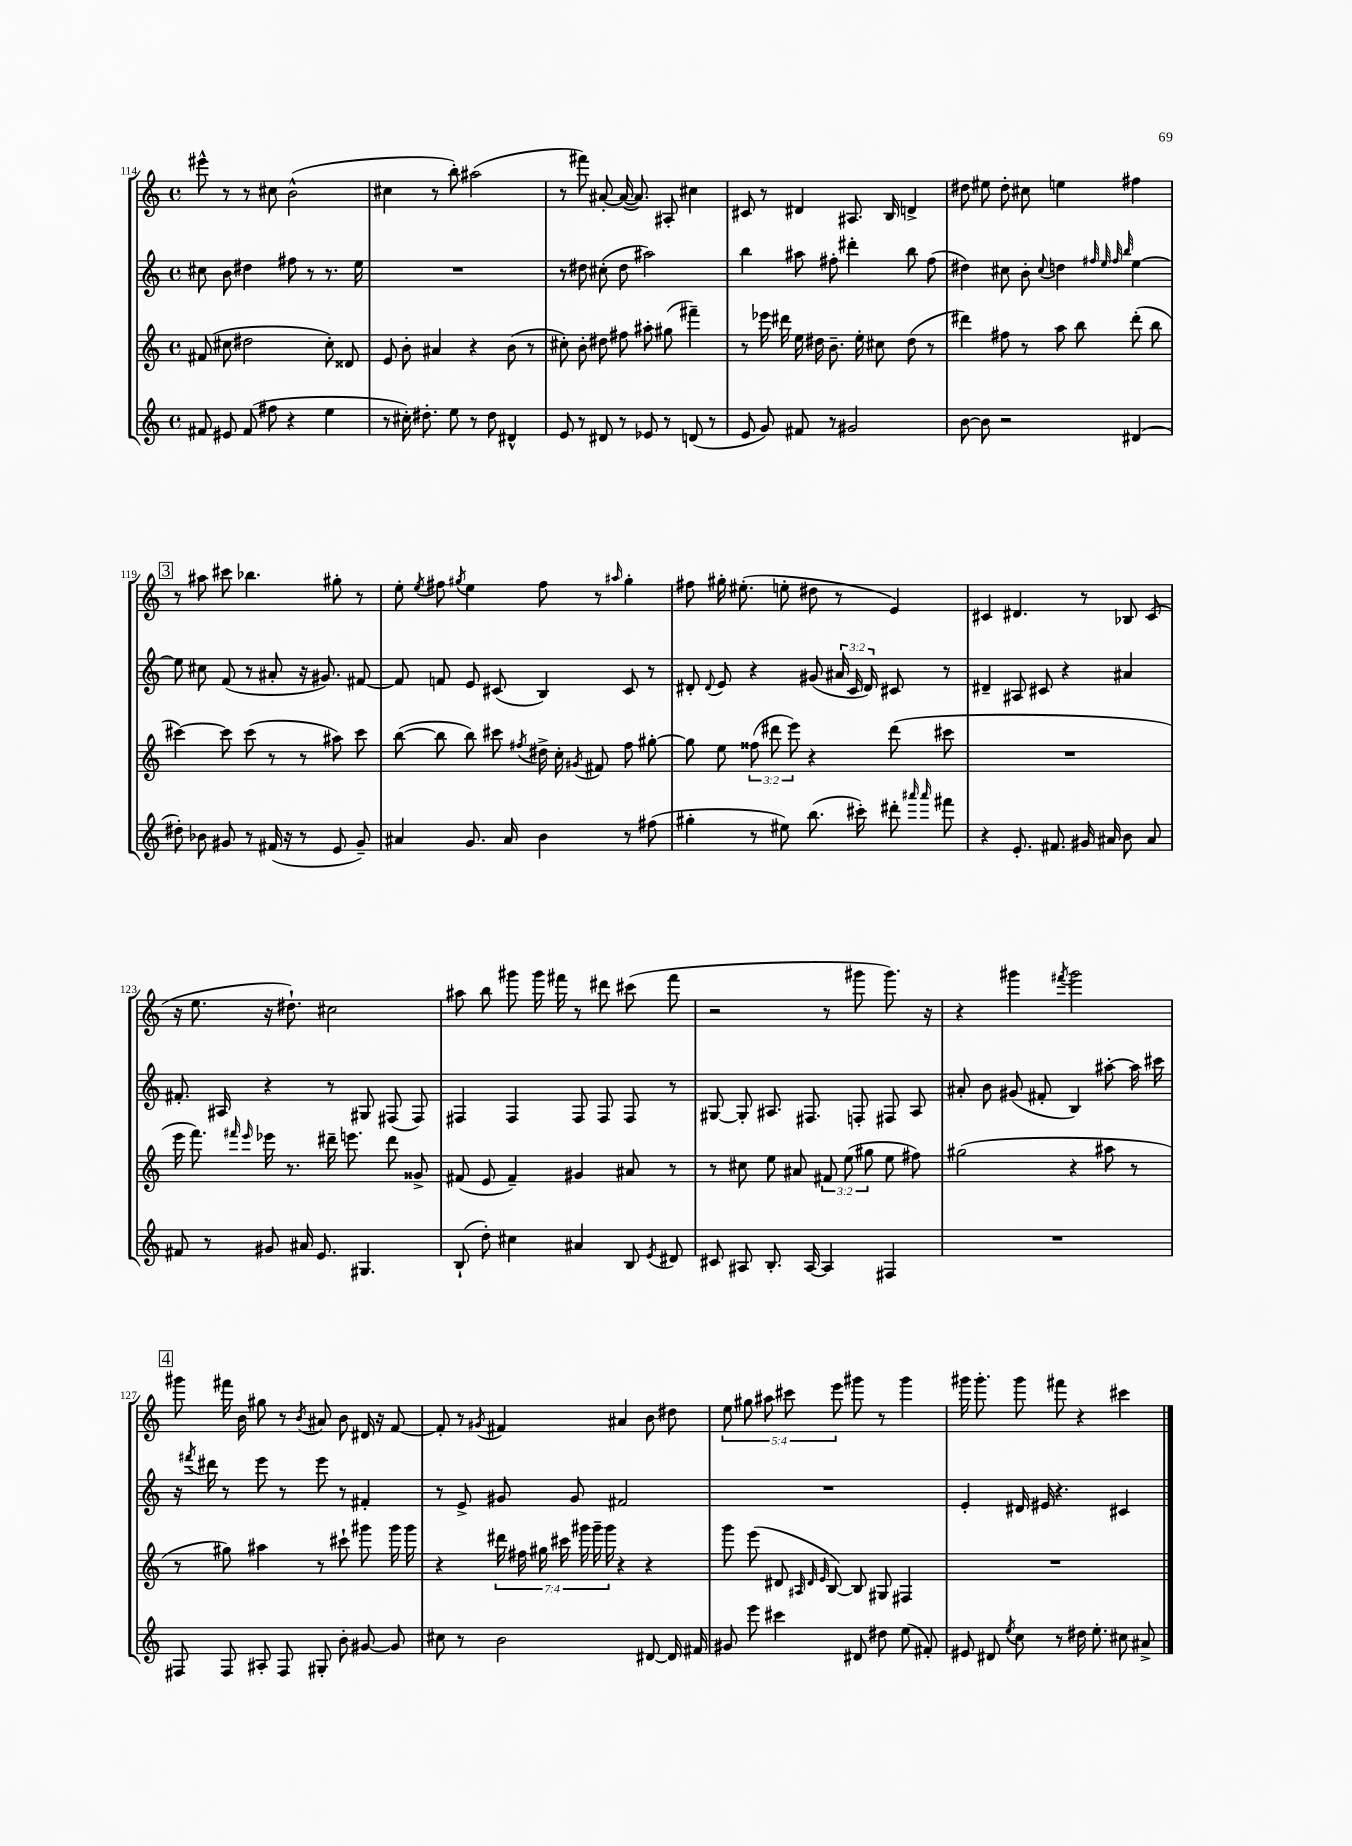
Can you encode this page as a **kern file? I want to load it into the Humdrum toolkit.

**kern	**kern	**kern	**kern
*staff4	*staff3	*staff2	*staff1
*clefG2	*clefG2	*clefG2	*clefG2
*k[]	*k[]	*k[]	*k[]
*M4/4	*M4/4	*M4/4	*M4/4
*met(c)	*met(c)	*met(c)	*met(c)
8f#	(8f#	8cc#	8eee#^^
8e#	8cc#	8b	8r
(8f#	2dd#	4dd#	8r
8ff#	.	.	8cc#
4r	.	8ff#	(2b^^
.	.	8r	.
4ee	8cc#')	8.r	.
.	8d##	.	.
.	.	16ee	.
=	=	=	=
8r	8e	1r	4cc#
16cc#')	8b'	.	.
8.dd#'	.	.	.
.	4a#	.	8r
8ee	.	.	8bb')
8r	4r	.	(2aa#
8dd#	.	.	.
4d#^^	(8b	.	.
.	8r	.	.
=	=	=	=
8e	8cc#')	8r	8r
8r	8b'	8dd#	8fff#)
8d#	8dd#	(8cc#'	[8a#'
8r	8ff#	8dd#	(16a#_
.	.	.	8.a#])
8e-	8aa#'	2aa#)	.
8r	(8gg#	.	8A#'
(8d	4fff#~)	.	4cc#
8r	.	.	.
=	=	=	=
8e	8r	4bb	8c#
8g)	16eee-	.	8r
.	16ddd#	.	.
8f#	16ee	8aa#	4d#
.	16dd#	.	.
8r	8.b~	8ff#'	.
2g#	.	4ddd#'	8.A#
.	16ee'	.	.
.	8cc#	.	.
.	.	.	16B
.	(8dd#	8bb	4d^
.	8r	(8ff#	.
=	=	=	=
[8b	4ddd#)	4dd#)	8dd#
8b]	.	.	8ee#
2r	8ff#	8cc#	8dd#'
.	8r	8b'	8cc#
.	.	8qqcc#	.
.	8aa	4dd	4ee
.	8bb	.	.
.	.	32qqff#	.
.	.	32qqee	.
.	.	32qqff#	.
.	.	32qqbb	.
(4d#	(8ddd#'	[4ee	4ff#
.	8bb	.	.
=	=	=	=
8dd#')	[4ccc#)	8ee]	8r
8b-	.	8cc#	8aa#
8g#	8ccc#]	(8f	8ccc#
8r	(8ccc#	8r	4.bb-
(16f#	8r	8a#'	.
16r	.	.	.
8r	8r	16r	.
.	.	8.g#)	.
8e	8aa#)	.	8gg#'
8g#~)	8ccc#	[8f#	8r
=	=	=	=
4a#	([8bb	8f#]	8ee'
.	.	.	8qee
.	8bb]	8f	8ff#
.	.	.	8qgg#
8.g	8bb)	8e	4ee
.	8ccc#	(8c#	.
16a#	.	.	.
.	8qff#	.	.
4b	16dd#^	4B)	8ff#
.	16cc'	.	.
.	8qg#	.	.
.	8f#	.	8r
.	.	.	16qqaa#
8r	8ff#	8c#	4gg#'
(8ff#	[8gg#'	8r	.
=	=	=	=
4gg#'	8gg#]	8d#'	8ff#
.	.	8qqd#	.
.	8ee	8e	16gg#'
.	.	.	(8.ee#'
8r	(12ff##	4r	.
.	12ddd#	.	.
8ee#)	.	.	8ee'
.	12eee)	.	.
(8.bb	4r	(8g#	8dd#
.	.	24a#	8r
.	.	24c	.
16ccc#')	.	.	.
.	.	24d#)	.
8ddd#'	(8ddd#	8c#	4e)
16qqaaa#	.	.	.
16qqaaa#	.	.	.
8fff#	8ccc#	8r	.
=	=	=	=
4r	1r	4d#~	4c#
8.e'	.	8A#	4.d#
.	.	8c#	.
8.f#	.	.	.
.	.	4r	.
16g#	.	.	8r
16a#	.	.	.
8b	.	4a#	8B-
8a#	.	.	(8c#
=	=	=	=
8f#	16eee	8.f#'	16r
.	8.fff)	.	8.ee
8r	.	.	.
.	.	16A#	.
.	16qqfff#	.	.
.	16qqeee	.	.
8g#	16eee-	4r	16r
.	8.r	.	8.dd#`)
16a#	.	.	.
8.e	.	.	.
.	16ddd#~	8r	2cc#
.	8.eee	.	.
4.G#	.	8G#	.
.	8ddd#	(8F#	.
.	8g##^	8F#)	.
=	=	=	=
(8B`	(8f#	4F#	8aa#
8dd')	8e	.	8bb
4cc#	4f#~)	4F#	8ggg#
.	.	.	16ggg#
.	.	.	16fff#
4a#	4g#	8F#	8r
.	.	8F#	8ddd#
8B	8a#	8F#	(8ccc#
8qe	.	.	.
8d#	8r	8r	8fff#
=	=	=	=
8c#	8r	[8G#	2r
8A#	8cc#	8G#']	.
8.B'	8ee	8.A#	.
.	8a#	.	.
[16A#	.	8.F#	.
4A#]	12f#	.	8r
.	(12ee	.	.
.	.	8F'	8ggg#
.	12gg#	.	.
4F#	8ee	8F#	8.ggg#)
.	8ff#)	8A#	.
.	.	.	16r
=	=	=	=
1r	(2gg#	8a#'	4r
.	.	8b	.
.	.	(8g#	4ggg#
.	.	8f#'	.
.	.	.	8qfff#
.	4r	4B)	2ggg#
.	8aa#	[8aa#'	.
.	8r	16aa#]	.
.	.	16ccc#	.
=	=	=	=
8F#	8r	16r	8ggg#
.	.	8qfff#	.
.	.	16ddd#	.
8F#	8gg#)	8r	16fff#
.	.	.	16b
8A#'	4aa#	8eee	8gg#
8F#	.	8r	8r
.	.	.	8qb
8G#'	8r	8eee	8a#
8b'	8ccc#`	8r	8b
[8g#	8ggg#	4f#'	16d#
.	.	.	16r
8g#]	16ggg#	.	[8f
.	16ggg#	.	.
=	=	=	=
8cc#	4r	8r	8f']
8r	.	8e^	8r
.	.	.	8qg#
2b	28ddd#	8g#	4f#
.	28ff#	.	.
.	28gg#	.	.
.	28ccc#	.	.
.	.	8g#	.
.	28ggg#	.	.
.	28ggg#~	.	.
.	28ggg#	.	.
.	4r	2f#	4a#
[8d#	4r	.	8b
16d#]	.	.	8dd#
16f#	.	.	.
=	=	=	=
8g#	8ggg	1r	10ee
.	.	.	10gg#
8eee	(8eee	.	.
.	.	.	10aa#
4ccc#	8d#	.	.
.	.	.	10ccc#
.	32qqA#	.	.
.	32qqd#	.	.
.	32qqe	.	.
.	[8B)	.	.
.	.	.	10eee
8d#	8B]	.	8ggg#
8dd#	8G#	.	8r
(8ee	4F#	.	4ggg#
8f#')	.	.	.
=	=	=	=
8e#	1r	4e'	16ggg#
.	.	.	8.ggg#'
8d#	.	.	.
8qee	.	.	.
8cc	.	16d#	8ggg#
.	.	16e#	.
8r	.	4.r	8fff#
16dd#	.	.	4r
8.ee'	.	.	.
8cc#	.	4c#	4ccc#
8a#^	.	.	.
==	==	==	==
*-	*-	*-	*-
